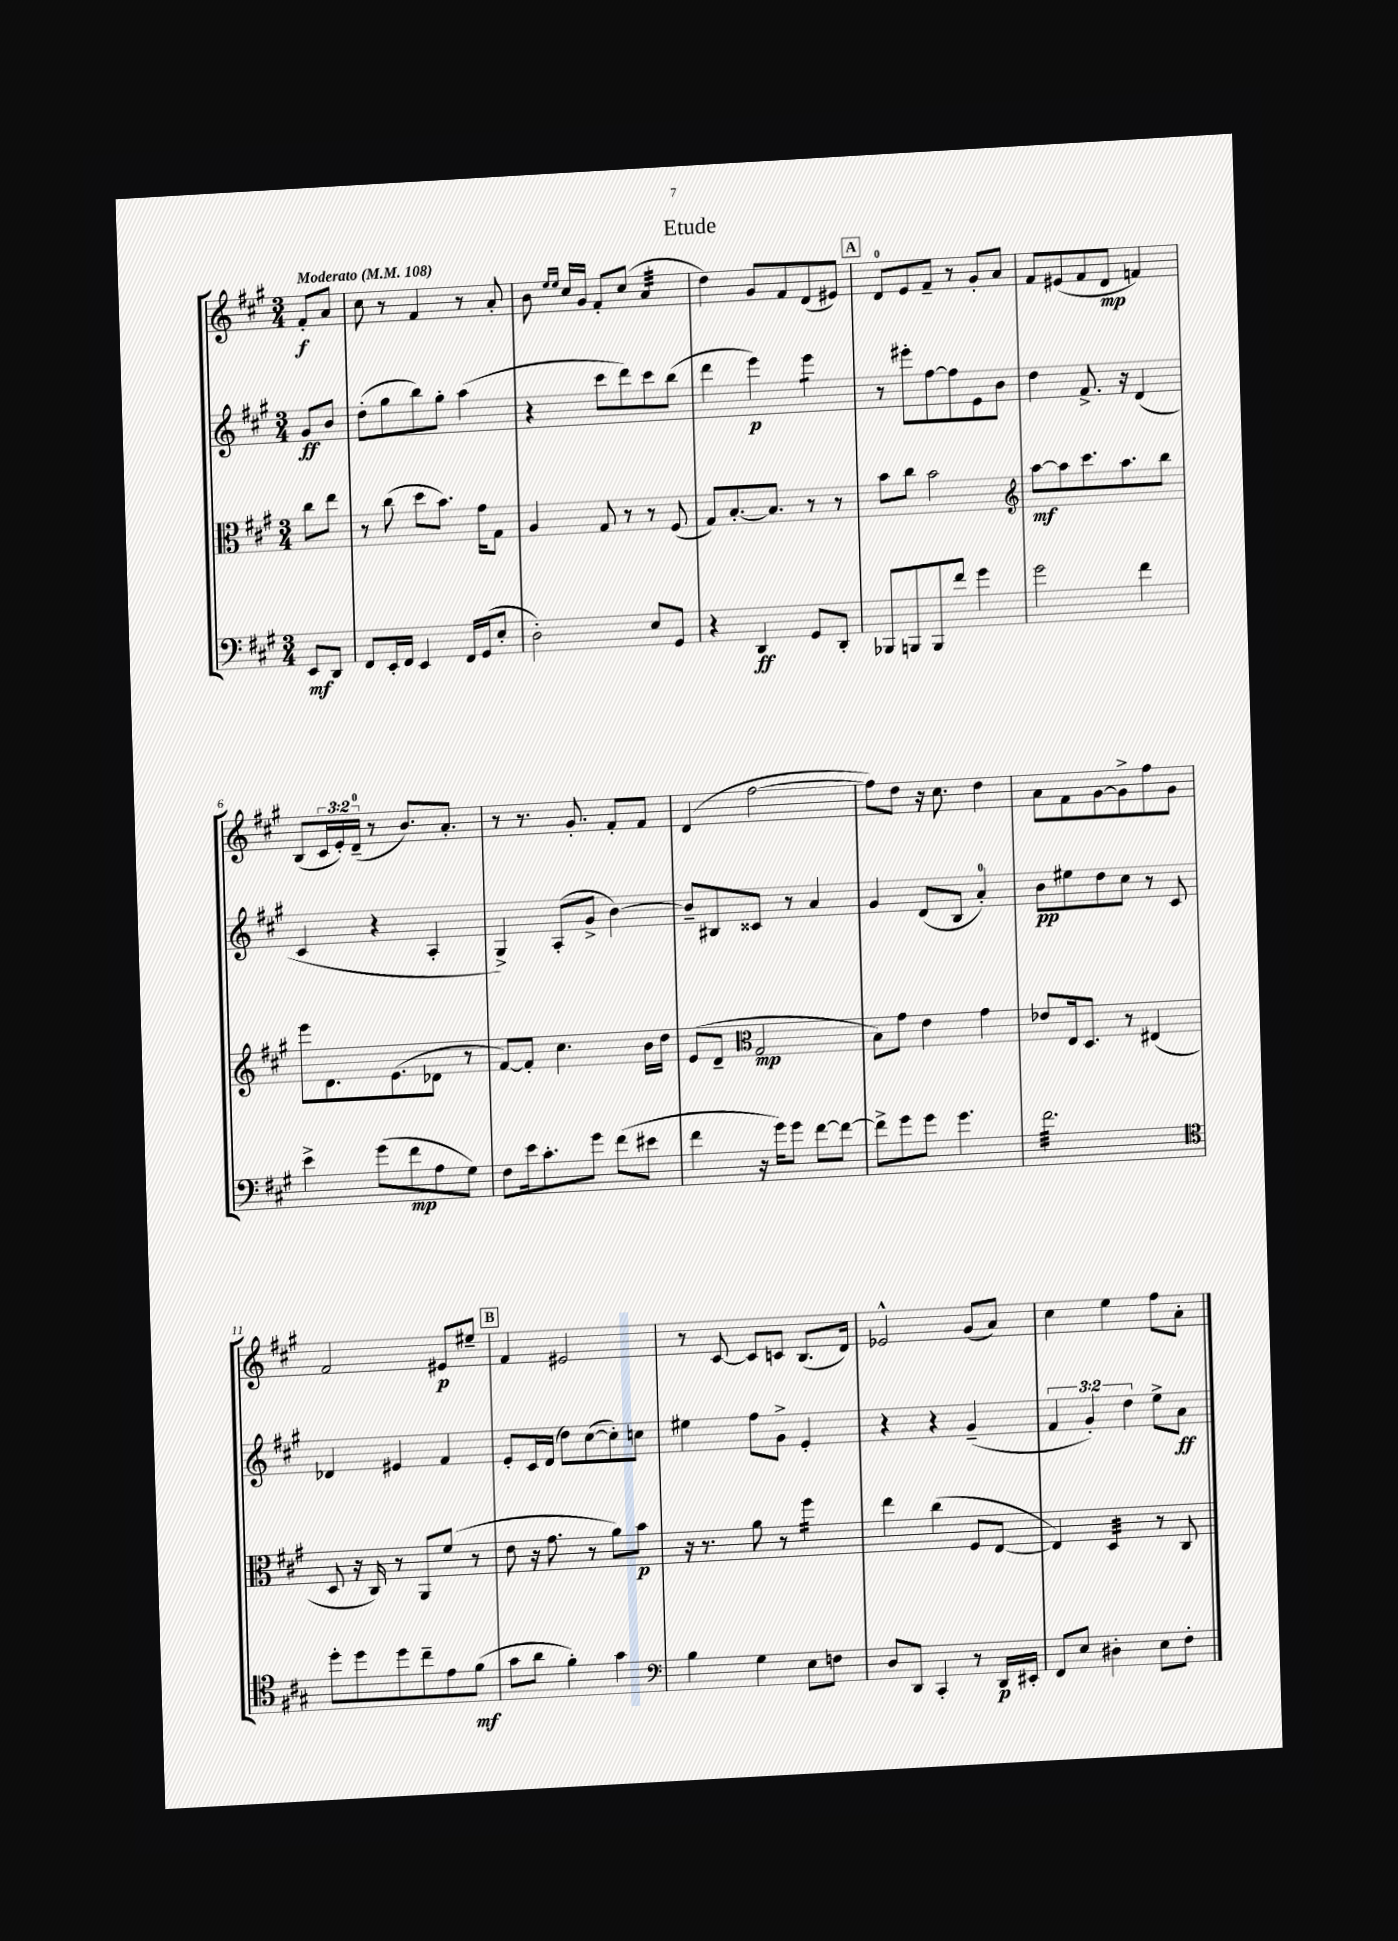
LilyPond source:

\header { title = "Etude" }
<<
\new StaffGroup <<
\new Staff = "s0" {
    \clef treble \key a \major \numericTimeSignature \time 3/4 \override Staff.TupletNumber.text = #tuplet-number::calc-fraction-text \partial 4 \tempo "Moderato" 4 = 108
    fis'8-.\f a'8 |
    cis''8 r8 fis'4 r8 a'8-. |
    b'8 \grace { e''16 e''16 } cis''16 gis'16 fis'8-. cis''8( a'4:32 |
    d''4) gis'8 fis'8 d'8( eis'8) |
    \mark \markup { \box "A" } d'8-0 e'8 fis'8-- r8 gis'8-. a'8 |
    fis'8 eis'8( fis'8 d'8\mp f'4) |
    b8( \tuplet 3/2 { cis'16 e'16-.) d'16-0--( } r8 b'8.) a'8.-. |
    r8 r8. gis'8.-. fis'8-. fis'8 |
    d'4( fis''2~ |
    fis''8) d''8 r16 cis''8. d''4 |
    a'8 fis'8 gis'8~ gis'8-> fis''8 gis'8 |
    fis'2 eis'8\p eis''8-- |
    \mark \markup { \box "B" } fis'4 eis'2 |
    r8 cis'8~ cis'8 c'8 b8.( d'16) |
    ees'2-^ gis'8( a'8) |
    cis''4 e''4 fis''8 a'8-. \bar "|." |
}
\new Staff = "s1" {
    \clef treble \key a \major \numericTimeSignature \time 3/4 \override Staff.TupletNumber.text = #tuplet-number::calc-fraction-text \partial 4
    gis'8\ff b'8 |
    d''8-.( gis''8 b''8) gis''8-. a''4( |
    r4 cis'''8 d'''8) cis'''8 b''8( |
    d'''4 e'''4\p) e'''4:8 |
    \mark \markup { \box "A" } r8 eis'''8-. fis''8~ fis''8 e'8 b'8 |
    d''4 fis'8.-> r16 d'4( |
    cis'4 r4 a4-. |
    gis4->) a8-.( gis'8-> b'4~) |
    b'8-- bis8 cisis'8 r8 a'4 |
    gis'4 d'8( b8 a'4-0-.) |
    b'8\pp eis''8 d''8 cis''8 r8 cis'8 |
    des'4 eis'4 fis'4 |
    \mark \markup { \box "B" } e'8-. cis'16 d'16( d''8) cis''8~( cis''8-.) c''8 |
    eis''4 fis''8 gis'8-> e'4-. |
    r4 r4 gis'4--( |
    \tuplet 3/2 { fis'4 gis'4-.) d''4 } e''8-> a'8\ff \bar "|." |
}
\new Staff = "s2" {
    \clef alto \key a \major \numericTimeSignature \time 3/4 \partial 4
    cis''8 e''8 |
    r8 cis''8( d''8 b'8.) gis'16 gis8 |
    a4 gis8 r8 r8 fis8( |
    gis8) b8.~-. b8. r8 r8 |
    \mark \markup { \box "A" } b'8 cis''8 b'2 |
    \clef treble a''8~\mf a''8 cis'''8. a''8. b''8 |
    e'''8 d'8. e'8.( des'8 r8 |
    fis'8~) fis'8-. cis''4. b'16 d''16 |
    e'8( d'8-- \clef alto gis2\mp |
    b8) gis'8 e'4 gis'4 |
    ees'8 e16 d8. r8 eis4( |
    d8 r16 cis16) r8 a,8 fis'8( r8 |
    \mark \markup { \box "B" } e'8 r16 gis'8. r8 a'8) b'8\p |
    r16 r8. a'8 r8 fis''4:16 |
    e''4 cis''4( fis8 e8~ |
    e4) d4:32 r8 cis8 \bar "|." |
}
\new Staff = "s3" {
    \clef bass \key a \major \numericTimeSignature \time 3/4 \partial 4
    e,8\mf d,8 |
    fis,8 e,16-. fis,16 e,4 fis,16 gis,16( e8-. |
    d2-.) e8 gis,8 |
    r4 d,4\ff gis,8 d,8-. |
    \mark \markup { \box "A" } bes,,8 b,,8 b,,8 fis'8 gis'4 |
    gis'2 fis'4 |
    e'4-> gis'8( fis'8\mp a8 gis8) |
    fis8 e'16 cis'8.-. gis'8 fis'8( eis'8 |
    fis'4 r16 gis'16) gis'8 fis'8~ fis'8~ |
    fis'8-> gis'8 gis'8 gis'4. |
    fis'2.:32 |
    \clef tenor d''8-. d''8 d''8 cis''8-- e'8 fis'8\mf( |
    \mark \markup { \box "B" } gis'8 a'8 fis'4-.) gis'4 |
    \clef bass b4 gis4 e8 f8 |
    d8 d,8 cis,4-. r8 d,16\p eis,16-. |
    fis,8 e8 dis4-. e8 fis8-. \bar "|." |
}
>>
>>
